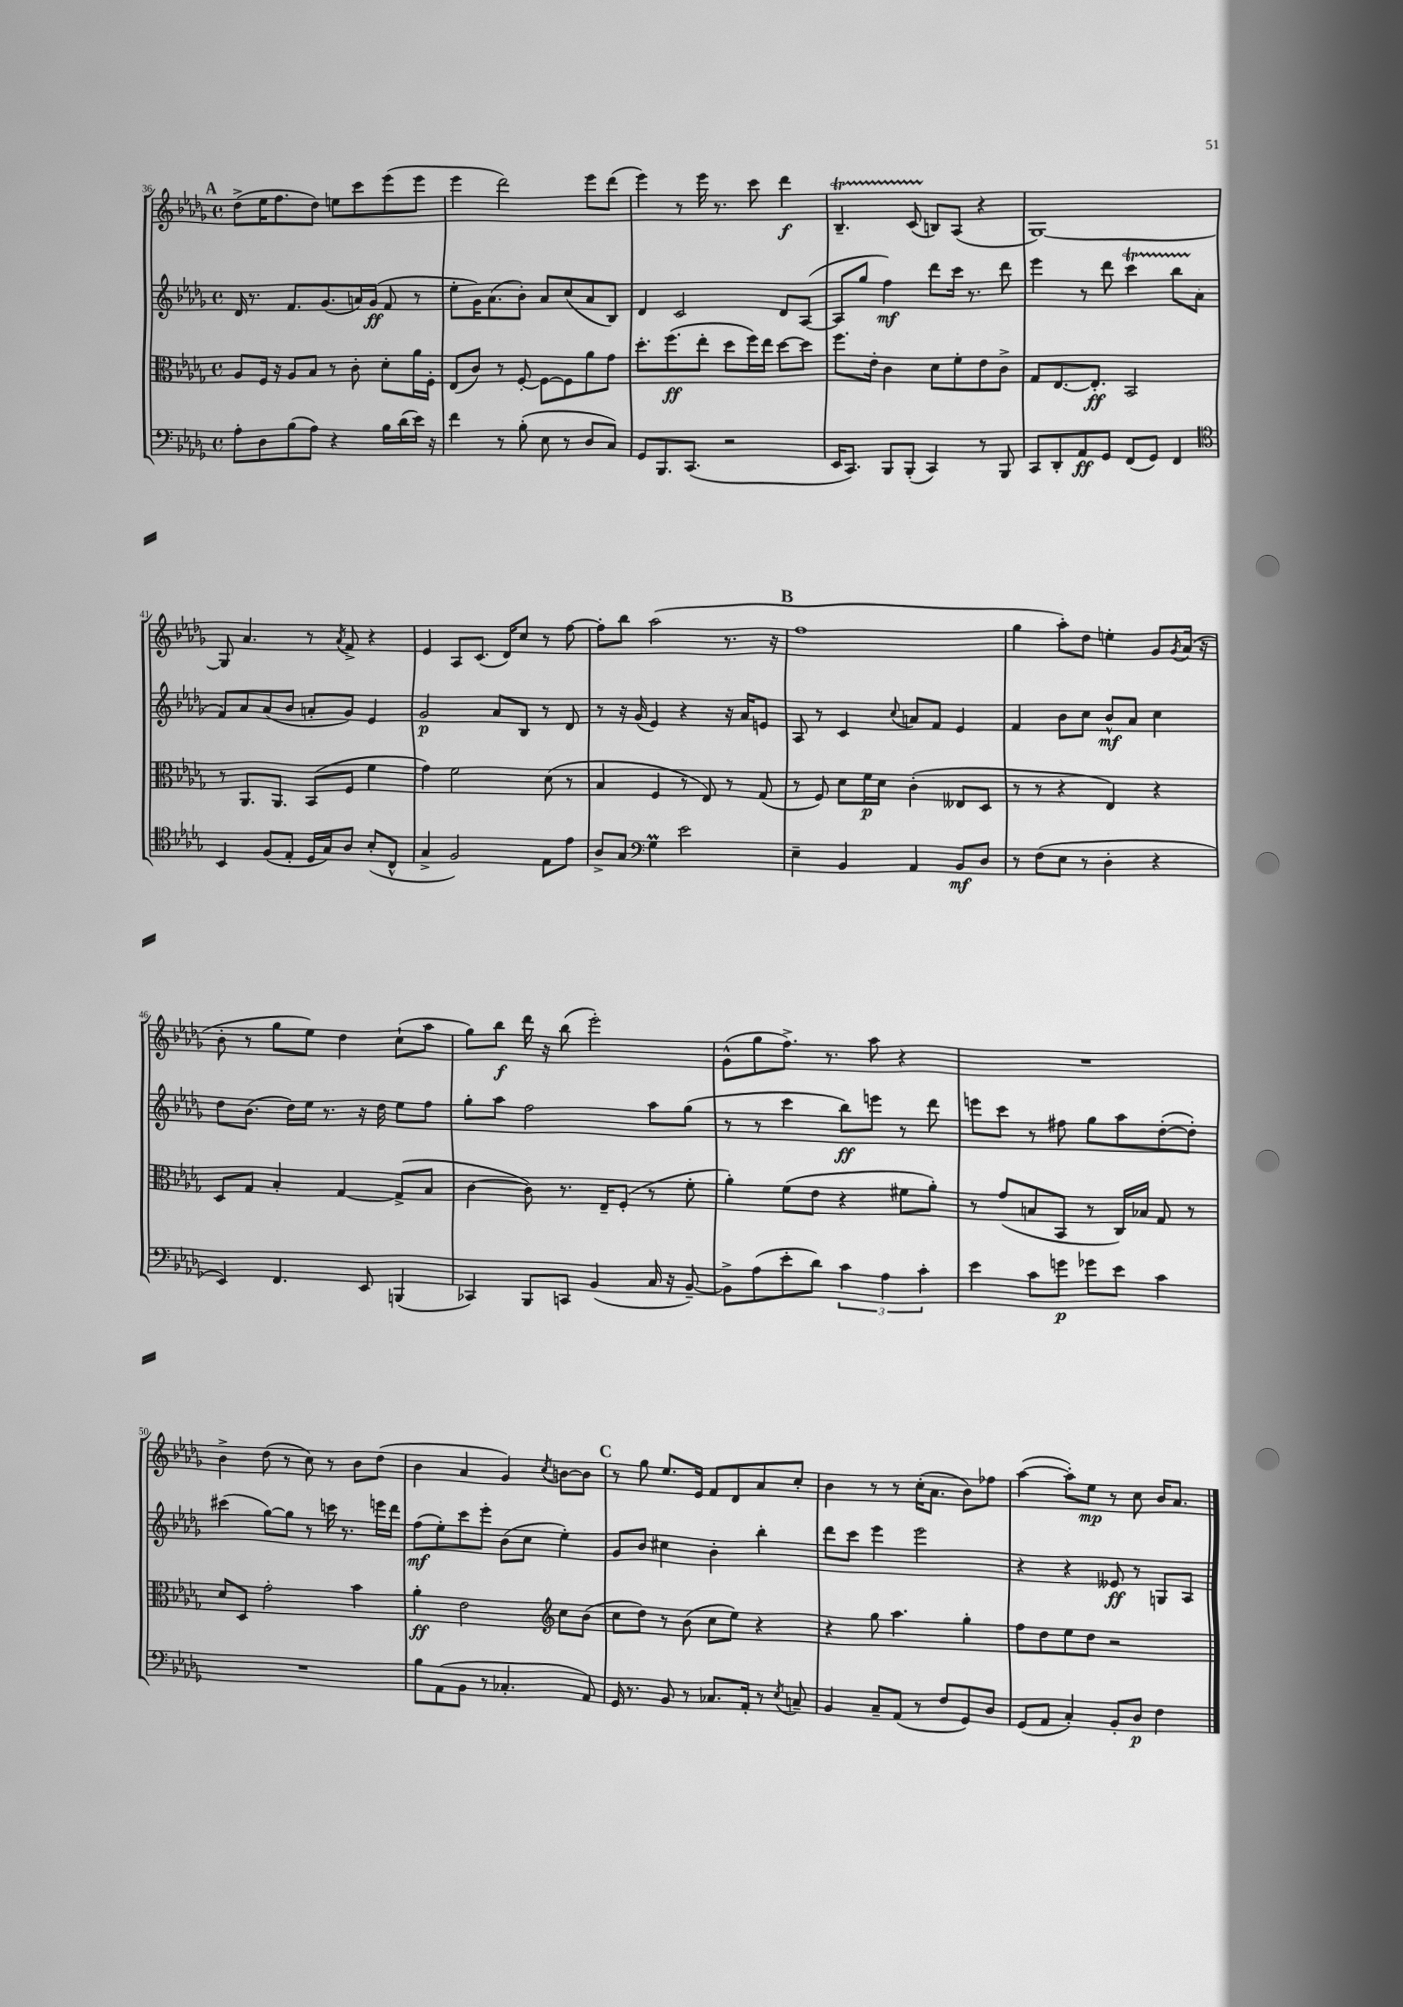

**kern	**kern	**kern	**kern
*staff4	*staff3	*staff2	*staff1
*clefF4	*clefC3	*clefG2	*clefG2
*k[b-e-a-d-g-]	*k[b-e-a-d-g-]	*k[b-e-a-d-g-]	*k[b-e-a-d-g-]
*M4/4	*M4/4	*M4/4	*M4/4
*met(c)	*met(c)	*met(c)	*met(c)
8A-'	8A-	16d-	(8dd-^
.	.	8.r	.
8D-	16F	.	16ee-
.	16r	.	8.ff
(8B-	8A-	8.f	.
8A-)	8B-	.	8dd-)
.	.	(8.g-	.
4r	8r	.	8ee
.	8c'	16a)	8ccc
.	.	(16g-	.
16B-	8d-'	8f	(8eee-
(16d-	.	.	.
16e-)	16a-	8r	8eee-
16r	16F'	.	.
=	=	=	=
4f	(8E-	8ee-'	4eee-
.	8c)	16g-)	.
.	.	(8.a-	.
8r	8r	.	2ddd-)
(8B-'	[8F'	8b-')	.
8E-	8F_	8a-	.
8r	8F]	(8cc	.
8D-	8a-	8a-	8eee-
8C)	8g-	8B-)	(8ddd-
=	=	=	=
8GG-	8.dd-'	4d-	4eee-)
8.BBB-	.	.	.
.	(8.ff	.	.
.	.	2c	8r
(8.CC	.	.	.
.	8ee-'	.	16eee-
.	.	.	8.r
2r	8dd-	.	.
.	16ff)	.	8ccc
.	16ee-	.	.
.	[8dd-	8d-	4ddd-
.	8dd-]	([8A-	.
=	=	=	=
16EE-	8.ff	8A-]	4.B-~
8.CC)	.	.	.
.	.	8gg-	.
.	16e-'	.	.
8BBB-	4c	4ff)	.
(8BBB-'	.	.	(8c
4CC)	8d-	8ddd-	8B)
.	8f'	16ccc	(8A-
.	.	8.r	.
8r	8e-	.	4r
8BBB-	8c^	8ddd-	.
=	=	=	=
8CC	8G-	4eee-	[1G-)
8DD-'	[8.E-	.	.
8AA-	.	8r	.
.	8.E-']	.	.
8GG-	.	8ddd-	.
(8FF	2BB-	4ccc	.
8GG-)	.	.	.
4FF	.	8bb-	.
.	.	(8a-	.
=	=	=	=
*clefC4	*	*	*
4BB-	8r	8f)	8G-]
.	8.AA-	8a-	4.a-
(8F	.	(8a-	.
.	8.AA-	.	.
8E-'	.	8b-	.
16D-	(8BB-	8a'	8r
16G-)	.	.	.
.	.	.	8qa-
8A-	8F	8g-)	8f^
(8B-'	4f	4e-	4r
8C^^	.	.	.
=	=	=	=
4G-^	4g-)	2g-	4e-
2F)	2f	.	8A-
.	.	.	(8.c
.	.	8a-	.
.	.	.	16d-)
.	.	8B-	8cc
8E-	(8d-	8r	8r
8e-	8r	8d-	[8ff
=	=	=	=
8A-^	4B-	8r	8ff']
8G-	.	16r	8bb-
.	.	(16g-	.
*clefF4	*	*	*
4G-	4F	4e-)	(2aa-
2e-	8r	4r	.
.	8E-)	.	.
.	8r	16r	8.r
.	.	16a-	.
.	(8G-	8e	.
.	.	.	16r
=	=	=	=
4E-~	8r	8A-	1ff
.	8F)	8r	.
4BB-	8d-	4c	.
.	16f	.	.
.	16d-	.	.
.	.	8qqcc	.
4AA-	(4c'	8a	.
.	.	8f	.
8BB-	8E--	4e-	.
8D-	8D-	.	.
=	=	=	=
8r	8r	4f	4gg-
(8F	8r	.	.
8E-	4r	8b-	8aa-')
8r	.	8cc	8dd-
4D-'	4E-)	8b-^^	4ee'
.	.	8a-	.
4r	4r	4cc	8g-
.	.	.	8qg-
.	.	.	(16a-
.	.	.	16r
=	=	=	=
4EE-)	8D-	8dd-	8b-'
.	8G-	(8.b-	8r
4.FF	4B-'	.	8gg-
.	.	16dd-)	.
.	.	16ee-	8ee-)
.	.	8.r	.
.	[4G-	.	4dd-
8EE-	.	16r	.
.	.	16dd-	.
(4BBB	(8G-^]	8ee-	(8cc`
.	8B-	8ff	8aa-
=	=	=	=
4CC-)	[4c	8gg-'	8gg-)
.	.	8aa-	8bb-
8BBB-	8c])	2ff	16ddd-
.	.	.	16r
8CC	8.r	.	(8bb-
(4BB-	.	.	2eee-')
.	16E-~	.	.
.	(8F'	.	.
16C	8r	8aa-	.
16r	.	.	.
[8BB-~)	8f'	(8gg-	.
=	=	=	=
8BB-^]	4a-')	8r	(8g-^^
(8A-	.	8r	8gg-
8e-'	(8f	4ccc	8.ff^)
8d-)	8e-	.	.
.	.	.	8.r
6c	4r	8bb-)	.
.	.	8eee	8aa-
6A-	.	.	.
.	8f#	8r	4r
6c'	.	.	.
.	8a-')	8ddd-	.
=	=	=	=
4e-	8r	8eee	1r
.	(8g-	8ccc	.
8c	8B	8r	.
8g	8BB-	8ff#	.
8g-	8r	8gg-	.
8e-	16C)	8aa-	.
.	16B-	.	.
4c	8G-	([8dd-'	.
.	8r	8dd-'])	.
=	=	=	=
1r	8d-	(4ccc#	4b-^
.	8D-	.	.
.	2g-'	[8gg-)	(8dd-
.	.	8gg-]	8r
.	.	8r	8cc)
.	.	16ccc	8r
.	.	8.r	.
.	4b-	.	8b-
.	.	16eee	(8dd-
.	.	16ddd-	.
=	=	=	=
8B-	4a-'	(8ff	4b-
(8AA-	.	8ee-')	.
8BB-	2e-	8ccc	4a-
8r	.	8eee-'	.
4.C-'	.	(8b-	4g-)
.	.	8cc	.
*	*clefG2	*	*
.	.	.	8qcc
.	8cc	4ee-')	[8b
8AA-)	(8b-	.	8b]
=	=	=	=
16GG-	8cc	8g-	8r
8.r	.	.	.
.	8dd-)	8b-	8gg-
8BB-	8r	4cc#	8.ee-
8r	(8b-	.	.
.	.	.	16e-
8.C-	8cc	4b-'	8f
.	8ee-)	.	8d-
16AA-'	.	.	.
8r	4r	4bb-'	8a-
8qE-	.	.	.
8C~	.	.	8cc'
=	=	=	=
4BB-	4r	8ddd-	4b-
.	.	8ccc	.
8C~	8gg-	4eee-	8r
(8AA-	4.aa-	.	8r
8r	.	2eee-	(16cc'
.	.	.	8.a-
8F	.	.	.
8GG-)	4gg-'	.	8b-)
8D-	.	.	8ff-
=	=	=	=
(8GG-	8ff	4r	([4aa-
8AA-	8dd-	.	.
4C')	8ee-	4r	8aa-'])
.	8dd-	.	8ee-
8BB-'	2r	8e--	8r
8D-	.	8r	8cc
4F	.	8G	16b-
.	.	.	8.a-
.	.	8A-	.
==	==	==	==
*-	*-	*-	*-
